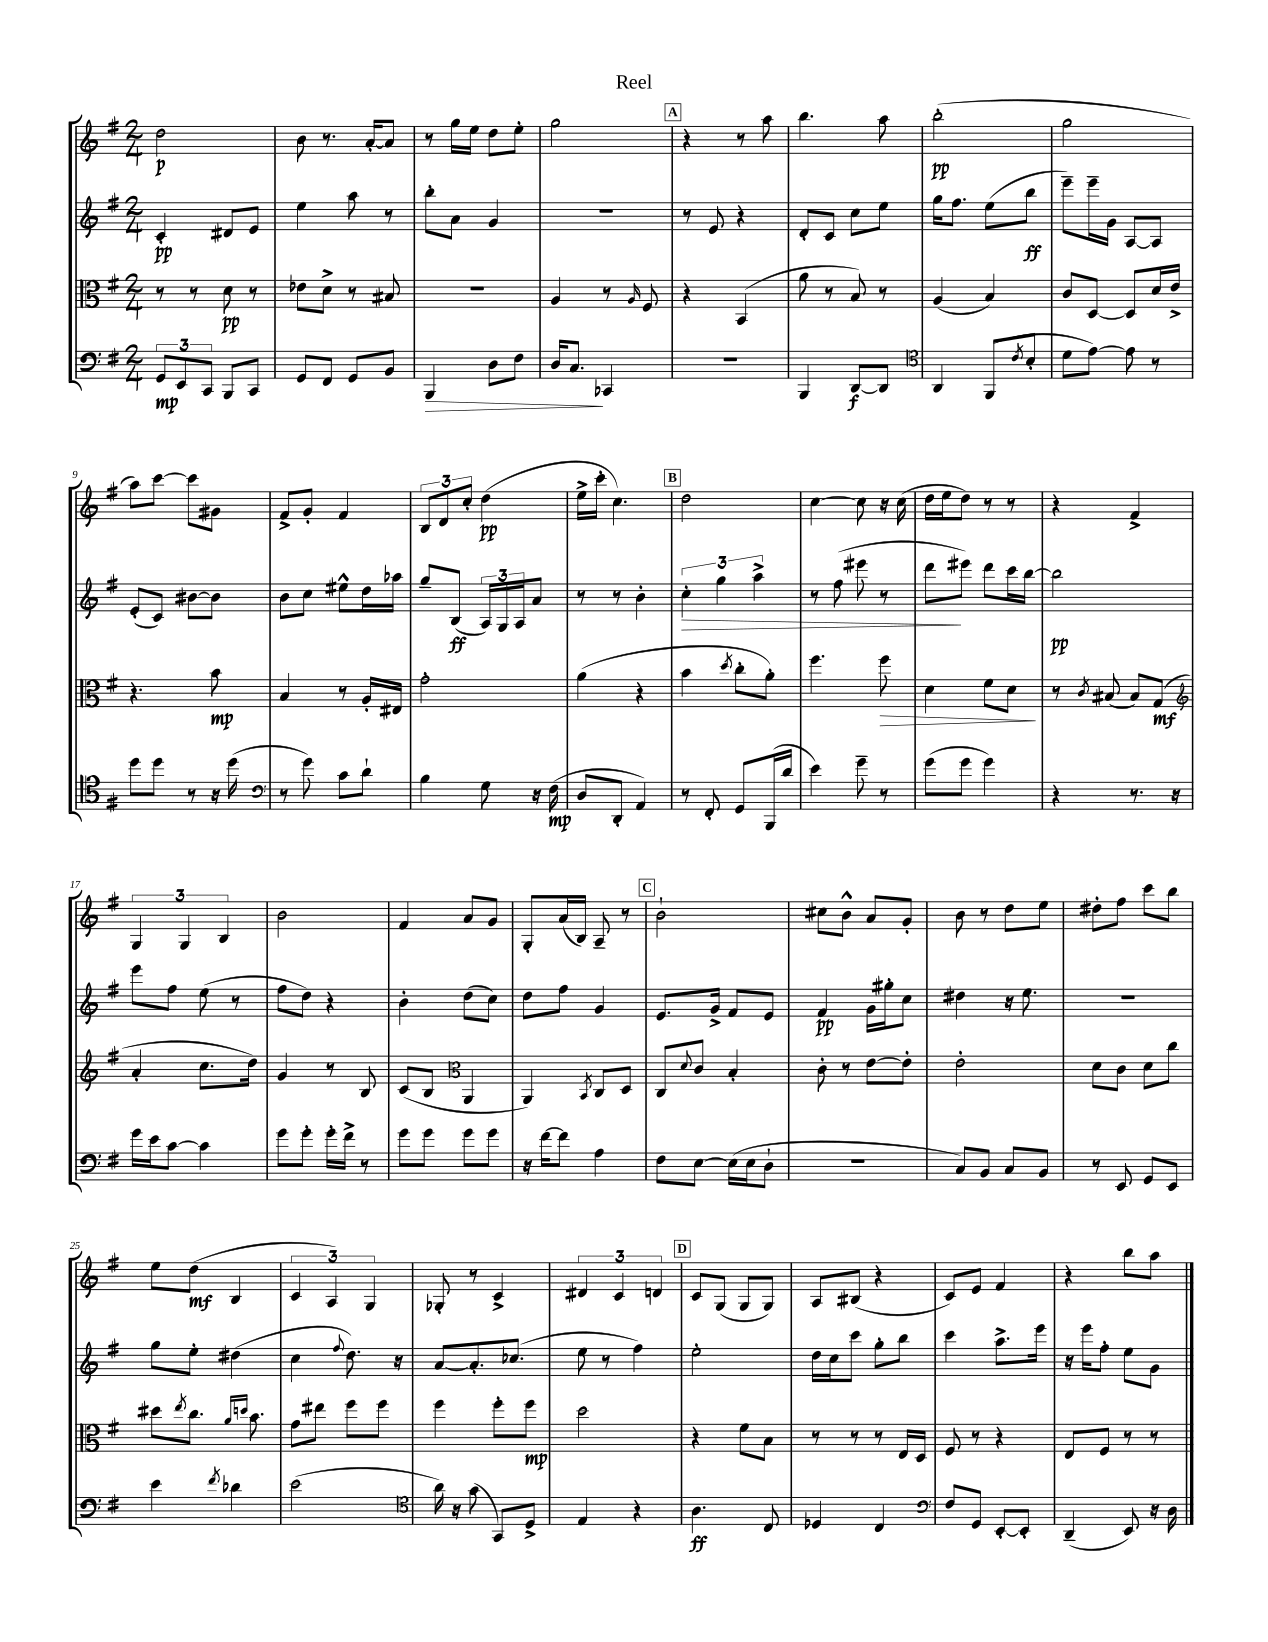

**kern	**dynam	**kern	**dynam	**kern	**dynam	**kern	**dynam
*part4	*part4	*part3	*part3	*part2	*part2	*part1	*part1
*staff4	*staff4	*staff3	*staff3	*staff2	*staff2	*staff1	*staff1
*clefF4	*	*clefC3	*	*clefG2	*	*clefG2	*
*k[f#]	*	*k[f#]	*	*k[f#]	*	*k[f#]	*
*M2/4	*	*M2/4	*	*M2/4	*	*M2/4	*
=1	=1	=1	=1	=1	=1	=1	=1
12GG/L	mp	8r	.	4c'/	pp	2dd\	p
12EE/	.	.	.	.	.	.	.
.	.	8r	.	.	.	.	.
12CC/J	.	.	.	.	.	.	.
8BBB/L	.	8d\	pp	8d#X/L	.	.	.
8CC/J	.	8r	.	8e/J	.	.	.
=2	=2	=2	=2	=2	=2	=2	=2
8GG/L	.	8e-X\L	.	4ee\	.	8b\	.
8FF#/J	.	8d^\J	.	.	.	8.r	.
8GG/L	.	8r	.	8aa\	.	.	.
.	.	.	.	.	.	[16a'/KL	.
8BB/J	.	8B#X/	.	8r	.	8a/J]	.
=3	=3	=3	=3	=3	=3	=3	=3
!	!LO:HP:b	!	!	!	!	!	!
4BBB/	>	2r	.	8bb'\L	.	8r	.
.	.	.	.	8a\J	.	16gg\LL	.
.	.	.	.	.	.	16ee\JJ	.
8D\L	.	.	.	4g/	.	8dd\L	.
8F#\J	.	.	.	.	.	8ee'\J	.
=4	=4	=4	=4	=4	=4	=4	=4
16D/KL	.	4A/	.	2r	.	2gg\	.
8.C/J	.	.	.	.	.	.	.
4CC-X/	]	8r	.	.	.	.	.
.	.	16qqA/	.	.	.	.	.
.	.	8F#/	.	.	.	.	.
!!LO:REH:place=s1:t=A
=5	=5	=5	=5	=5	=5	=5	=5
2r	.	4r	.	8r	.	4r	.
.	.	.	.	8e/	.	.	.
.	.	(4BB/	.	4r	.	8r	.
.	.	.	.	.	.	8aa\	.
=6	=6	=6	=6	=6	=6	=6	=6
4BBB/	.	8a\	.	8d'/L	.	4.bb\	.
.	.	8r	.	8c/J	.	.	.
[8DD/L	f	8B/)	.	8cc\L	.	.	.
8DD/J]	.	8r	.	8ee\J	.	8aa\	.
=7	=7	=7	=7	=7	=7	=7	=7
*clefC4	*	*	*	*	*	*	*
4AA/	.	(4A/	.	16gg\KL	.	(2bb'\	pp
.	.	.	.	8.ff#\J	.	.	.
(8FF#/L	.	4B/)	.	(8ee\L	.	.	.
8qc/	.	.	.	.	.	.	.
8B'/J	.	.	.	8bb\J	ff	.	.
=8	=8	=8	=8	=8	=8	=8	=8
8d\L	.	8c/L	.	8eee~\L)	.	2gg\	.
[8e\J)	.	[8D/J	.	16eee~\L	.	.	.
.	.	.	.	16g\JJ	.	.	.
8e\]	.	8D/L]	.	[8A/L	.	.	.
8r	.	16d/L	.	8A/J]	.	.	.
.	.	16e^/JJ	.	.	.	.	.
!!LO:LB:g=z
=9	=9	=9	=9	=9	=9	=9	=9
8dd\L	.	4.r	.	(8e'/L	.	8aa\L)	.
8dd\J	.	.	.	8c/J)	.	[8ccc\J	.
8r	.	.	.	[8b#X\L	.	8ccc\L]	.
16r	.	8b\	mp	8b#\J]	.	8g#X\J	.
(16dd\	.	.	.	.	.	.	.
=10	=10	=10	=10	=10	=10	=10	=10
*clefF4	*	*	*	*	*	*	*
8r	.	4B/	.	8b\L	.	8f#^/L	.
8g\)	.	.	.	8cc\J	.	8g'/J	.
8c\L	.	8r	.	8ee#X^^\L	.	4f#/	.
8d`\J	.	16A'/LL	.	16dd\L	.	.	.
.	.	16E#X/JJ	.	16aa-X\JJ	.	.	.
=11	=11	=11	=11	=11	=11	=11	=11
4B\	.	2g'\	.	8gg~/L	.	12B/L	.
.	.	.	.	.	.	12d/	.
.	.	.	.	(8B/J	ff	.	.
.	.	.	.	.	.	12cc'/J	.
8G\	.	.	.	24A/LL)	.	(4dd\	pp
.	.	.	.	24G/	.	.	.
.	.	.	.	24A/J	.	.	.
16r	.	.	.	8a/J	.	.	.
(16F#\	mp	.	.	.	.	.	.
=12	=12	=12	=12	=12	=12	=12	=12
8D/L	.	(4a\	.	8r	.	16ee^\LL	.
.	.	.	.	.	.	16ccc'\JJ	.
8DD'/J	.	.	.	8r	.	4.cc\)	.
4AA/)	.	4r	.	4b'\	.	.	.
!!LO:REH:place=s1:t=B
=13	=13	=13	=13	=13	=13	=13	=13
!	!	!	!	!	!LO:HP:b	!	!
8r	.	4b\	.	6cc'\	>	2dd\	.
8FF#'/	.	.	.	.	.	.	.
.	.	.	.	6gg\	.	.	.
.	.	8qdd/	.	.	.	.	.
8GG/L	.	8cc'\L	.	.	.	.	.
.	.	.	.	6aa^\	.	.	.
(16BBB/L	.	8a'\J)	.	.	.	.	.
16d/JJ	.	.	.	.	.	.	.
=14	=14	=14	=14	=14	=14	=14	=14
4e\)	.	4.ff#\	.	8r	.	[4cc\	.
.	.	.	.	(8ff#\	.	.	.
8g~\	.	.	.	8eee#X\	.	8cc\]	.
!	!	!	!LO:HP:b	!	!	!	!
8r	.	8ff#\	>	8r	.	16r	.
.	.	.	.	.	.	(16cc\	.
=15	=15	=15	=15	=15	=15	=15	=15
(8g\L	.	4d\	.	8ddd\L	.	16dd\LL	.
.	.	.	.	.	.	16ee\J	.
8g\J	.	.	.	8eee#X\J)	]	8dd\J)	.
4g\)	.	8f#\L	.	8ddd\L	.	8r	.
.	.	8d\J	.	16ccc\L	.	8r	.
.	.	.	.	[16bb\JJ	.	.	.
.	.	.	]	.	.	.	.
=16	=16	=16	=16	=16	=16	=16	=16
4r	.	8r	.	2bb\]	pp	4r	.
.	.	8qc/	.	.	.	.	.
.	.	(8B#X/	.	.	.	.	.
8.r	.	8B#/L)	.	.	.	4f#^/	.
.	.	(8G/J	mf	.	.	.	.
16r	.	.	.	.	.	.	.
!!LO:LB:g=z
=17	=17	=17	=17	=17	=17	=17	=17
*	*	*clefG2	*	*	*	*	*
16g\LL	.	4a'/	.	8eee\L	.	6G/	.
16e\J	.	.	.	.	.	.	.
[8c\J	.	.	.	8ff#\J	.	.	.
.	.	.	.	.	.	6G/	.
4c\]	.	8.cc\L	.	(8ee\	.	.	.
.	.	.	.	.	.	6B/	.
.	.	.	.	8r	.	.	.
.	.	16dd\Jk)	.	.	.	.	.
=18	=18	=18	=18	=18	=18	=18	=18
8g\L	.	4g/	.	8ff#\L	.	2b\	.
8g'\J	.	.	.	8dd\J)	.	.	.
16g'\LL	.	8r	.	4r	.	.	.
16f#^\JJ	.	.	.	.	.	.	.
8r	.	8B/	.	.	.	.	.
=19	=19	=19	=19	=19	=19	=19	=19
8g\L	.	(8c/L	.	4b'\	.	4f#/	.
8g\J	.	8B/J	.	.	.	.	.
*	*	*clefC3	*	*	*	*	*
8g\L	.	4AA/	.	(8dd\L	.	8a/L	.
8g\J	.	.	.	8cc\J)	.	8g/J	.
=20	=20	=20	=20	=20	=20	=20	=20
16r	.	4AA/)	.	8dd\L	.	8G'/L	.
[16f#\KL	.	.	.	.	.	.	.
8f#\J]	.	.	.	8ff#\J	.	(16a/L	.
.	.	.	.	.	.	16B/JJ)	.
.	.	8qBB/	.	.	.	.	.
4A\	.	8C/L	.	4g/	.	8A~/	.
.	.	8D/J	.	.	.	8r	.
!!LO:REH:place=s1:t=C
=21	=21	=21	=21	=21	=21	=21	=21
8F#\L	.	8C/L	.	8.e/L	.	2b`\	.
.	.	8qqd/	.	.	.	.	.
[8E\J	.	8c/J	.	.	.	.	.
.	.	.	.	16g^/Jk	.	.	.
(16E\LL]	.	4B'/	.	8f#/L	.	.	.
16E\J	.	.	.	.	.	.	.
8D`\J	.	.	.	8e/J	.	.	.
=22	=22	=22	=22	=22	=22	=22	=22
2r	.	8c'\	.	4f#/	pp	8cc#X\L	.
.	.	8r	.	.	.	8b^^\J	.
.	.	[8e\L	.	16g\LL	.	8a/L	.
.	.	.	.	16gg#X'\J	.	.	.
.	.	8e'\J]	.	8cc\J	.	8g'/J	.
=23	=23	=23	=23	=23	=23	=23	=23
8C/L)	.	2e'\	.	4dd#X\	.	8b\	.
8BB/J	.	.	.	.	.	8r	.
8C/L	.	.	.	16r	.	8dd\L	.
.	.	.	.	8.ee\	.	.	.
8BB/J	.	.	.	.	.	8ee\J	.
=24	=24	=24	=24	=24	=24	=24	=24
8r	.	8d\L	.	2r	.	8dd#X'\L	.
8EE/	.	8c\J	.	.	.	8ff#\J	.
8GG/L	.	8d\L	.	.	.	8ccc\L	.
8EE/J	.	8cc\J	.	.	.	8bb\J	.
!!LO:LB:g=z
=25	=25	=25	=25	=25	=25	=25	=25
4e\	.	8dd#X\L	.	8gg\L	.	8ee\L	.
.	.	8qee/	.	.	.	.	.
.	.	8.cc\J	.	8ee'\J	.	(8dd\J	mf
8qf#/	.	.	.	.	.	.	.
4d-X\	.	.	.	(4dd#X\	.	4B/	.
.	.	16qqa/LL	.	.	.	.	.
.	.	16qqddn/JJ	.	.	.	.	.
.	.	8.b\	.	.	.	.	.
=26	=26	=26	=26	=26	=26	=26	=26
(2e\	.	8g\L	.	4cc\	.	6c/	.
.	.	8ee#X\J	.	.	.	.	.
.	.	.	.	.	.	6A/)	.
.	.	.	.	8qqff#/	.	.	.
.	.	8ff#\L	.	8.dd\)	.	.	.
.	.	.	.	.	.	6G/	.
.	.	8ff#\J	.	.	.	.	.
.	.	.	.	16r	.	.	.
=27	=27	=27	=27	=27	=27	=27	=27
*clefC4	*	*	*	*	*	*	*
16a\)	.	4ff#\	.	[8a/L	.	8G-X'/	.
16r	.	.	.	.	.	.	.
(8g\	.	.	.	8.a'/]	.	8r	.
8GG/L)	.	8ff#'\L	.	.	.	4c^/	.
.	.	.	.	(8.cc-X/J	.	.	.
8D^/J	.	8ff#\J	mp	.	.	.	.
=28	=28	=28	=28	=28	=28	=28	=28
4E/	.	2dd\	.	8ee\	.	6d#X/	.
.	.	.	.	8r	.	.	.
.	.	.	.	.	.	6c/	.
4r	.	.	.	4ff#\)	.	.	.
.	.	.	.	.	.	6dn/	.
!!LO:REH:place=s1:t=D
=29	=29	=29	=29	=29	=29	=29	=29
4.A\	ff	4r	.	2ee'\	.	8c/L	.
.	.	.	.	.	.	(8G/J	.
.	.	8f#\L	.	.	.	8G/L	.
8C/	.	8B\J	.	.	.	8G/J)	.
=30	=30	=30	=30	=30	=30	=30	=30
4D-X/	.	8r	.	16dd\LL	.	8A/L	.
.	.	.	.	16cc\J	.	.	.
.	.	8r	.	8ccc\J	.	(8B#X/J	.
4C/	.	8r	.	8gg'\L	.	4r	.
.	.	16E/LL	.	8bb\J	.	.	.
.	.	16D/JJ	.	.	.	.	.
=31	=31	=31	=31	=31	=31	=31	=31
*clefF4	*	*	*	*	*	*	*
8F#/L	.	8F#/	.	4ccc\	.	8c/L)	.
8GG/J	.	8r	.	.	.	8e/J	.
[8EE'/L	.	4r	.	8.aa^\L	.	4f#/	.
8EE'/J]	.	.	.	.	.	.	.
.	.	.	.	16eee\Jk	.	.	.
=32	=32	=32	=32	=32	=32	=32	=32
(4DD~/	.	8E/L	.	16r	.	4r	.
.	.	.	.	16eee\KL	.	.	.
.	.	8F#/J	.	8ff#'\J	.	.	.
8EE/)	.	8r	.	8ee\L	.	8bb\L	.
16r	.	8r	.	8g\J	.	8aa\J	.
16D\	.	.	.	.	.	.	.
==	==	==	==	==	==	==	==
*-	*-	*-	*-	*-	*-	*-	*-
